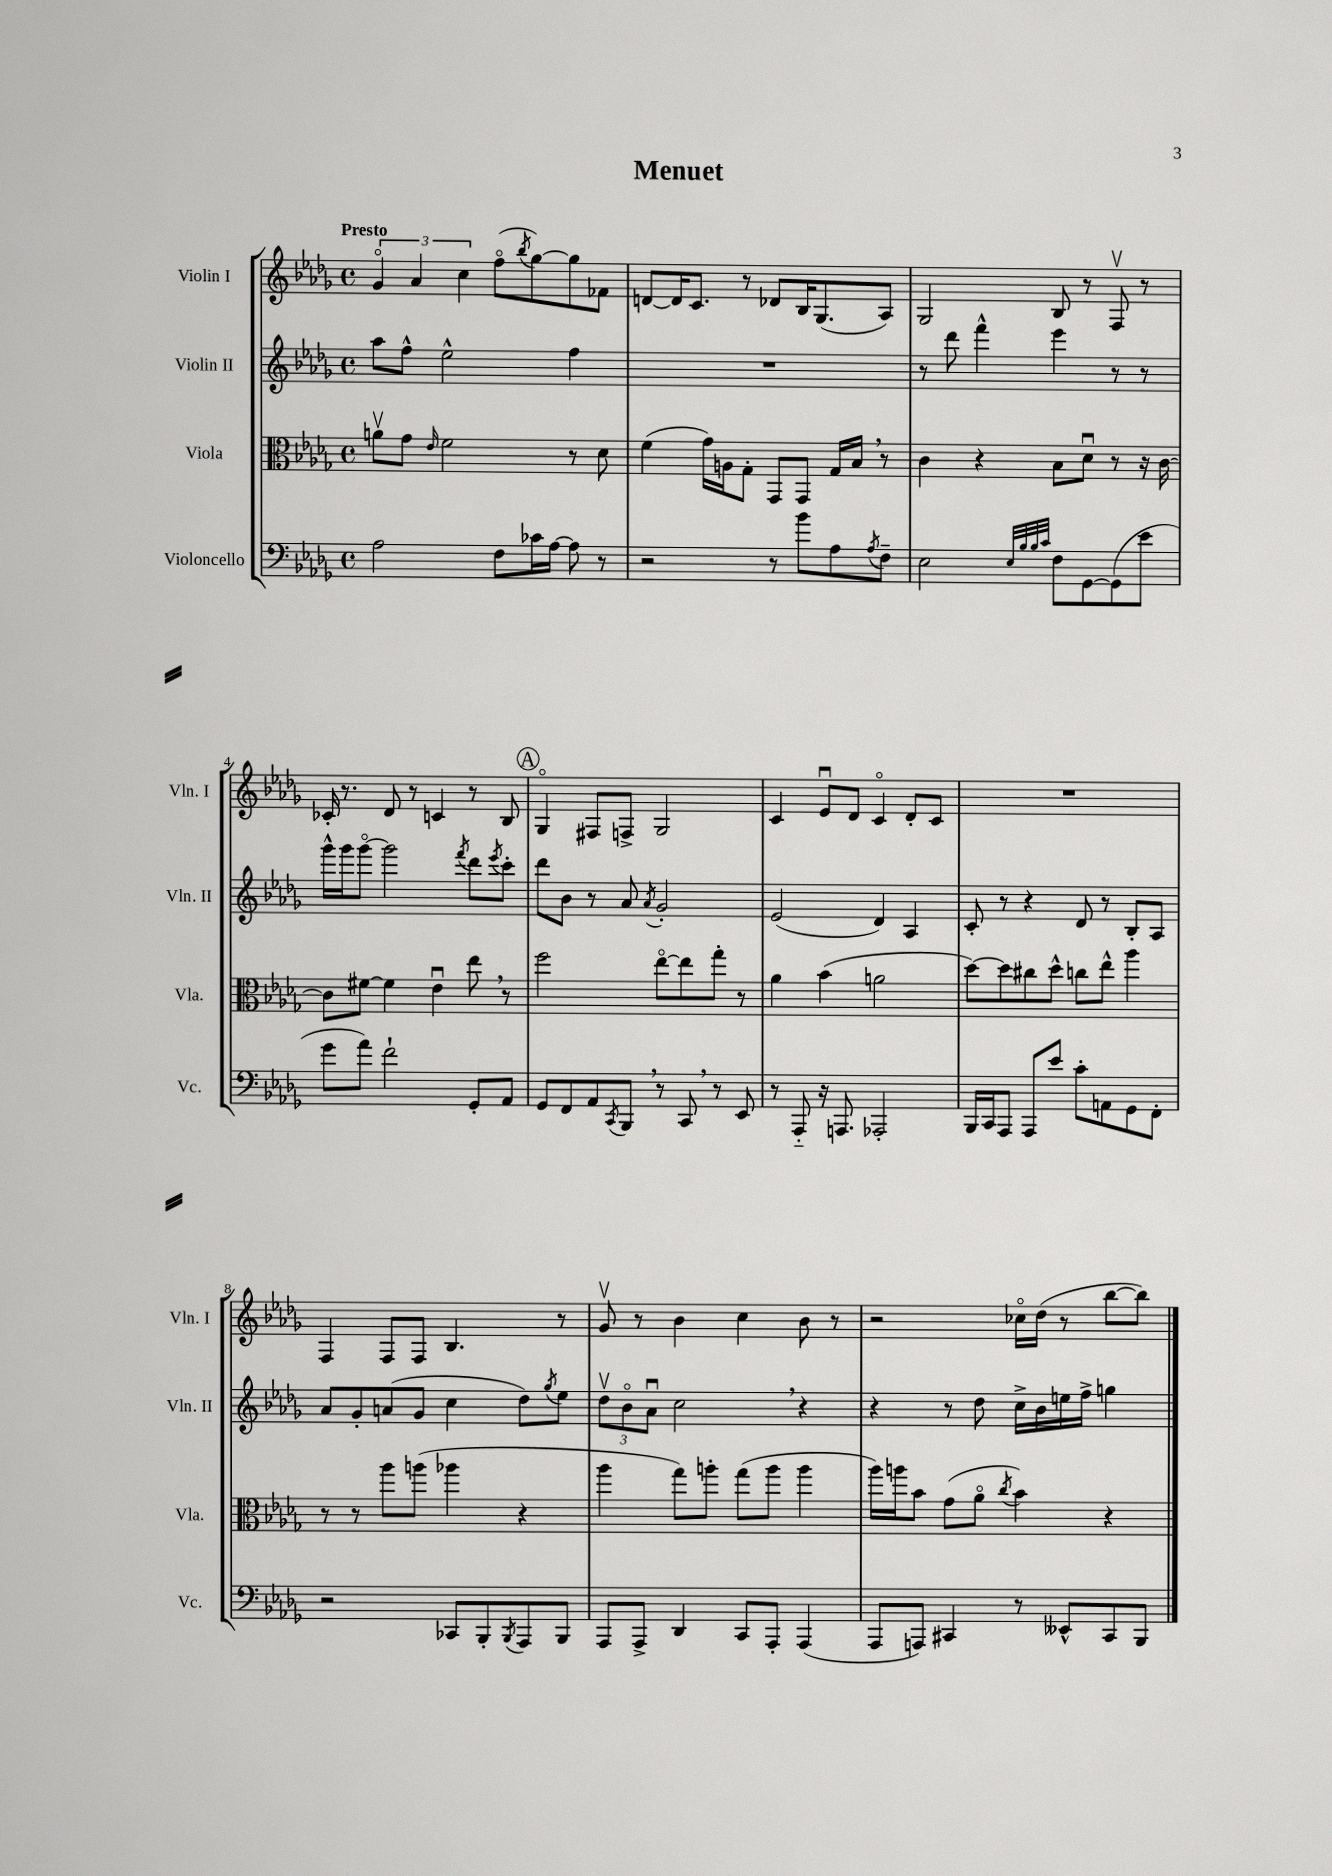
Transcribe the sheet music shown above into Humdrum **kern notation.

**kern	**kern	**kern	**kern
*part4	*part3	*part2	*part1
*staff4	*staff3	*staff2	*staff1
*I"Violoncello	*I"Viola	*I"Violin II	*I"Violin I
*I'Vc.	*I'Vla.	*I'Vln. II	*I'Vln. I
*clefF4	*clefC3	*clefG2	*clefG2
*k[b-e-a-d-g-]	*k[b-e-a-d-g-]	*k[b-e-a-d-g-]	*k[b-e-a-d-g-]
*M4/4	*M4/4	*M4/4	*M4/4
*met(c)	*met(c)	*met(c)	*met(c)
=1	=1	=1	=1
!	!	!	!LO:TX:a:B:t=Presto
2A-\	8anv\L	8aa-\L	6g-/
.	8g-\J	8ff^^\J	.
.	.	.	6a-/
.	16qqe-/	.	.
.	2f\	2ee-^^\	.
.	.	.	6cc\
8F\L	.	.	(8ff\L
.	.	.	8qbb-/
16c-X\L	.	.	[8gg-\)
[16A-\JJ	.	.	.
8A-\]	8r	4ff\	8gg-\]
8r	8d-\	.	8f-X\J
=2	=2	=2	=2
2r	(4f\	1r	[8dn/L
.	.	.	16d/K]
.	.	.	8.c/J
.	16g-\LL)	.	.
.	16An\J	.	.
.	8G-'\J	.	8r
8r	8GG-/L	.	8d-X/L
8b-\L	8GG-/J	.	16B-/K
.	.	.	(8.G-/
8A-\	16G-/LL	.	.
.	16B-,/JJ	.	.
8qA-/	.	.	.
8F~\J	8r	.	8A-/J)
=3	=3	=3	=3
2E-\	4c\	8r	2G-/
.	.	8ddd-\	.
.	4r	4fff^^\	.
32qqE-/LLL	.	.	.
32qqB-/	.	.	.
32qqB-/	.	.	.
32qqc/JJJ	.	.	.
8F\L	8B-\L	4eee-\	8B-/
[8GG-\	8d-u\J	.	8r
(8GG-\]	8r	8r	8Fv/
8e-\J	16r	8r	8r
.	[16c\	.	.
!!LO:LB:g=z
=4	=4	=4	=4
8g-\L	8c\L]	16ggg-^^\LL	16c-X'/
.	.	16ggg-\J	8.r
8a-\J)	[8f#X\J	[8ggg-\J	.
2f`\	4f#\]	2ggg-\]	8d-/
.	.	.	8r
.	4e-u\	.	4cn/
.	.	8qfff/	.
8GG-'/L	8ee-,\	8ddd-\L	8r
.	.	8qeee-/	.
8AA-/J	8r	8ccc'\J	8B-/
!!LO:REH:place=s1:t=A
=5	=5	=5	=5
8GG-/L	2ff\	8ddd-\L	4G-/
8FF/	.	8b-\J	.
8AA-/	.	8r	8F#X/L
8qCC/	.	.	.
8BBB-,/J	.	8a-/	8Fn^/J
.	.	8qa-/	.
8r	[8ee-\L	2g-'/	2G-/
8CC,/	8ee-\]	.	.
8r	8gg-'\J	.	.
8EE-/	8r	.	.
=6	=6	=6	=6
8r	4a-\	(2e-/	4c/
8AAA-/	.	.	.
16r	(4b-\	.	8e-u/L
8.AAAn/	.	.	.
.	.	.	8d-/J
2AAA-X'/	2an\	4d-/)	4c/
.	.	4A-/	8d-'/L
.	.	.	8c/J
=7	=7	=7	=7
16BBB-/LL	[8dd-\L)	8c'/	1r
16CC/J	.	.	.
8AAA-/J	8dd-\]	8r	.
8AAA-/L	8cc#X\	4r	.
8e-/J	8dd-^^\J	.	.
8c'\L	8ccn\L	8d-/	.
8AAn\	8ee-^^\J	8r	.
8GG-\	4aa-\	8B-'/L	.
8FF'\J	.	8A-/J	.
!!LO:LB:g=z
=8	=8	=8	=8
2r	8r	8a-/L	4F/
.	8r	8g-'/	.
.	8aa-\L	(8an/	8F/L
.	(8aan\J	8g-/J	8F/J
8CC-X/L	4aa-X\	4cc\	4.B-/
8BBB-'/	.	.	.
8qBBB-/	.	.	.
8AAA-/	4r	8dd-\L)	.
.	.	8qgg-/	.
8BBB-/J	.	8ee-\J	8r
=9	=9	=9	=9
8AAA-/L	4aa-\	12dd-v\L	8g-v/
.	.	12b-\	.
8AAA-^/J	.	.	8r
.	.	12a-u\J	.
4DD-/	8gg-\L)	2cc,\	4b-\
.	8aan'\J	.	.
8CC/L	(8gg-\L	.	4cc\
8AAA-'/J	8aa\J	.	.
(4AAA-/	4aa\	4r	8b-\
.	.	.	8r
=10	=10	=10	=10
8AAA-/L	16aa-\LL)	4r	2r
.	16aan\J	.	.
8AAAn/J)	8b-\J	.	.
4CC#X/	(8g-\L	8r	.
.	8a-\J	8dd-\	.
.	8qcc/	.	.
8r	4b-\)	16cc^\LL	16cc-X\LL
.	.	16b-\	(16dd-\JJ
8EE--X^^/L	.	16een\	8r
.	.	16ff^\JJ	.
8CC#/	4r	4ggn\	[8bb-\L
8BBB-/J	.	.	8bb-\J])
==	==	==	==
*-	*-	*-	*-
